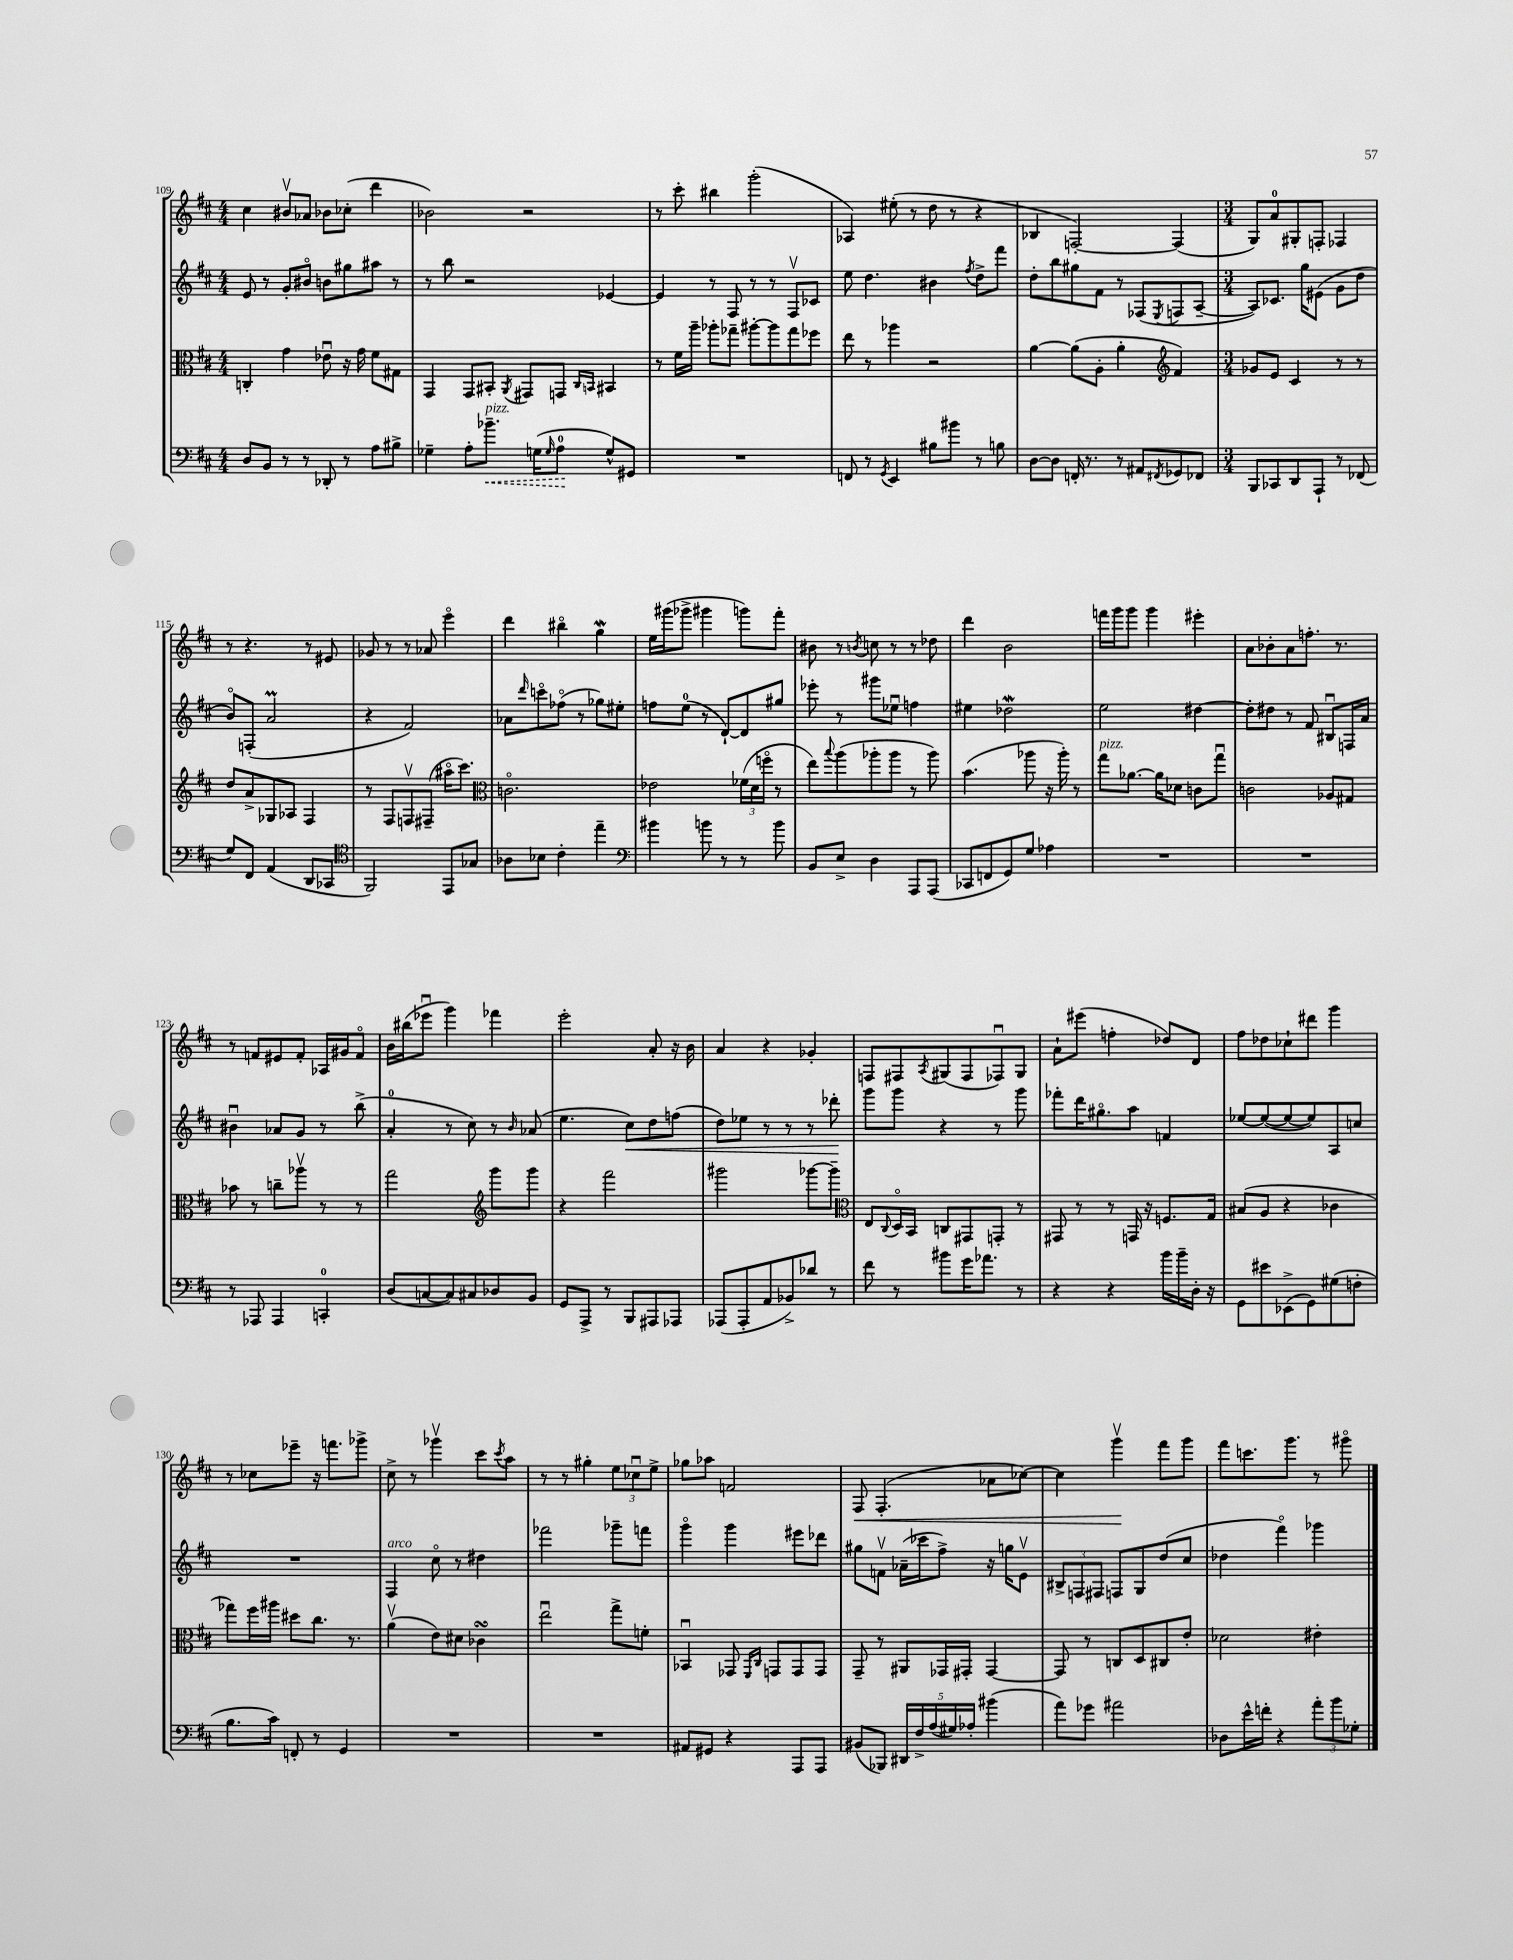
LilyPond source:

<<
\new StaffGroup <<
\new Staff = "s0" {
    \clef treble \key d \major \numericTimeSignature \time 4/4
    cis''4 bis'8\upbow aes'8 bes'8 ces''8-.( d'''4 |
    bes'2) r2 |
    r8 cis'''8-. bis''4 g'''2-.( |
    aes4) eis''8-.( r8 d''8 r8 r4 |
    bes4 f2~-.) f4( |
    \numericTimeSignature \time 3/4 g8) a'8-0 gis8-. f8-. fes4 |
    r8 r4. r8 eis'8 |
    ges'8 r8 r8 aes'8 e'''4\flageolet |
    d'''4 bis''4\flageolet g''4\mordent |
    e''16 gis'''16( ges'''8-> gis'''4 g'''8) fis'''8-. |
    bis'8 r8 \acciaccatura { b'8 } c''8 r8 r8 des''8 |
    d'''4 b'2 |
    f'''16 g'''16 g'''8 g'''4 eis'''4-. |
    a'8 bes'8-. a'8 f''8.-. r8. |
    r8 f'8 eis'8 f'8-. aes16 gis'16 f'8\flageolet |
    b'16 bis''16( ees'''8\downbow g'''4) fes'''4 |
    e'''2-. a'8-. r16 b'16 |
    a'4 r4 ges'4-. |
    f8 fis8 \acciaccatura { a8 } gis8( fis8 fes8\downbow) gis8 |
    a'8-! eis'''8( f''4-. des''8) d'8 |
    fis''8 des''8 ces''8-! dis'''8 g'''4 |
    r8 ces''8 ees'''8-- r16 f'''8. ges'''8-> |
    cis''8-> r8 ges'''4\upbow cis'''8 \acciaccatura { cis'''8 } a''8 |
    r8 r8 gis''4-. \tuplet 3/2 { e''8 ces''8\downbow e''8-> } |
    ges''8 aes''8 f'2 |
    fis8\< fis4.-.( aes'8 ces''8~) |
    ces''4 g'''4\upbow\! fis'''8 g'''8 |
    fis'''8 c'''8. g'''8. r8 gis'''8\flageolet \bar "|." |
}
\new Staff = "s1" {
    \clef treble \key d \major \numericTimeSignature \time 4/4
    e'8 r8 g'8-. bis'8\flageolet b'8 gis''8 ais''8 r8 |
    r8 b''8 r2 ees'4~ |
    ees'4 r8 fis8 r8 r8 fis8\upbow ces'8 |
    e''8 d''4. bis'4 \acciaccatura { fis''8 } d''8-> fis'''8 |
    d''8-. b''8 gis''8 fis'8 r8 fes8( \acciaccatura { e8 } f8 a8~-- |
    \numericTimeSignature \time 3/4 a8) ces'8. g''16 eis'8( g'8 d''8 |
    b'8\flageolet) f8-.( a'2\prall |
    r4 fis'2) |
    aes'8 \grace { d'''16 } c'''8\flageolet fes''8\flageolet( r8 ges''8) eis''8-. |
    f''8 e''8-0( r8 d'8~-!) d'8 gis''8 |
    ees'''8-. r8 gis'''8 ees''8\downbow f''4 |
    eis''4 des''2\mordent |
    e''2 dis''4~ |
    dis''8-. dis''8 r8 fis'8 bis8\downbow f16 a'16 |
    bis'4\downbow aes'8 g'8 r8 b''8->( |
    a'4-0-. r8 cis''8) r8 \grace { b'16 } aes'8( |
    e''4. cis''8\<) d''8 f''8( |
    d''8) ees''8 r8 r8 r8 des'''8-.\! |
    g'''8 g'''8 r4 r8 g'''8 |
    fes'''8-. d'''16 gis''8.\flageolet a''8 f'4 |
    ees''8~ ees''8~( ees''8~ ees''8) a8 c''8 |
    R2. |
    fis4^\markup { \italic "arco" } cis''8\flageolet r8 dis''4 |
    fes'''2 ges'''8-- f'''8 |
    g'''4\flageolet g'''4 eis'''8 des'''8 |
    gis''8 f'8\upbow aes'16--( ces'''16 fis''8->) r16 g''16 e'8\upbow |
    \tuplet 3/2 { bis8-> f8 fis8 } f8 g8 d''8( cis''8 |
    des''4 fis'''4\flageolet) ges'''4 \bar "|." |
}
\new Staff = "s2" {
    \clef alto \key d \major \numericTimeSignature \time 4/4
    c4-. g'4 ees'8\downbow r16 g'16 fis'8 gis8 |
    g,4 g,8 bis,8-. \acciaccatura { a,8 } gis,8 g,8 \grace { cis16 b,16 } bis,4 |
    r8 fis'16 a''16-- aes''8-. ges''8-- ais''8~-. ais''8 ges''8 fes''8 |
    e''8 r8 aes''4 r2 |
    a'4~ a'8( a8-. a'4-. \clef treble fis'4) |
    \numericTimeSignature \time 3/4 ges'8 e'8 cis'4 r8 r8 |
    d''8 a'8-> ges8 aes8 fis4 |
    r8 fis8 f8\upbow fis8--( ais''16\flageolet cis'''8.) |
    \clef alto c'2.\flageolet |
    ees'2 \tuplet 3/2 { fes'16( d'16 f''16\flageolet } r8 |
    e''8) \appoggiatura { b''8 } a''8( aes''8-. aes''8 r8 aes''8) |
    b'4.( aes''8 r16 aes''16-.) r8 |
    g''8^\markup { \italic "pizz." } aes'8.~ aes'16 des'8 c'8 g''8\downbow |
    c'2 aes8 gis8 |
    bes'8 r8 c''8-- aes''8\upbow r8 r8 |
    g''2 \clef treble g'''8 g'''8 |
    r4 fis'''2 |
    gis'''2 ges'''8~ ges'''8-- |
    \clef alto e8 \appoggiatura { cis8 } d16\flageolet b,16 c8 gis,8 g,8-. r8 |
    gis,8 r8 r8 g,16 r16 f8. g16 |
    bis8( a8 r4 ces'4 |
    ges''8) fis''16 ais''16 dis''8 cis''8. r8. |
    a'4\upbow( e'8) dis'8 ces'4\turn |
    e''2\downbow g''8-> f'8-. |
    bes,4\downbow ges,8 \grace { fis,16 cis16 } g,8 g,8 g,8 |
    g,8-- r8 ais,8 ges,16 gis,16-. gis,4~ |
    gis,8 r8 c8 d8 cis8 e'8-. |
    des'2 eis'4-. \bar "|." |
}
\new Staff = "s3" {
    \clef bass \key d \major \numericTimeSignature \time 4/4
    d8 b,8 r8 r8 des,8-. r8 a8 bis8-> |
    ges4-- a8-. \once \override Hairpin.style = #'dashed-line bes'8.--\<^\markup { \italic "pizz." } g16( \grace { g16 } a8-0\! g8-^) gis,8 |
    R1 |
    f,8 r8 \acciaccatura { g,8 } e,4 bis8 bis'8 r8 b8 |
    d8~ d8 f,16-. r8. r8 ais,8 \acciaccatura { fis,8 } ges,8 fes,8 |
    \numericTimeSignature \time 3/4 b,,8 ces,8 d,8 a,,8-! r8 fes,8( |
    g8) fis,8 a,4( d,8 ces,8 |
    \clef tenor fis,2) e,8 ges8 |
    aes8 bes8 cis'4-. e''4-- |
    \clef bass bis'4 b'8 r8 r8 b'8 |
    b,8 e8-> d4 a,,8 a,,8( |
    ces,8 f,8 g,8) g8 aes4 |
    R2. |
    R2. |
    r8 aes,,8 aes,,4 c,4-0-. |
    d8( c8~ c8) cis8 des8 b,8 |
    g,8 a,,8-> r8 b,,8 ais,,8 aes,,8 |
    aes,,8( aes,,8-. a,8 bes,8->) des'8 r8 |
    fis'8 r8 bis'8 g'16 aes'8. r8 |
    r4 r4 b'16 b'16-- d16-. r16 |
    g,8 eis'8 ees,8->( g,8) gis8( f8-. |
    b8. cis'16) f,8-. r8 g,4 |
    R2. |
    R2. |
    ais,8 gis,8 r4 a,,8 a,,8 |
    bis,8( bes,,8) \tuplet 5/4 { dis,16 fis16-> a16( gis16) aes16-. } bis'4( |
    a'8) ges'8 ais'2 |
    des8 e'16-^ f'16-. r4 \tuplet 3/2 { a'8-. b'8 ges8-. } \bar "|." |
}
>>
>>
\layout { \context { \Score currentBarNumber = #109 } }
